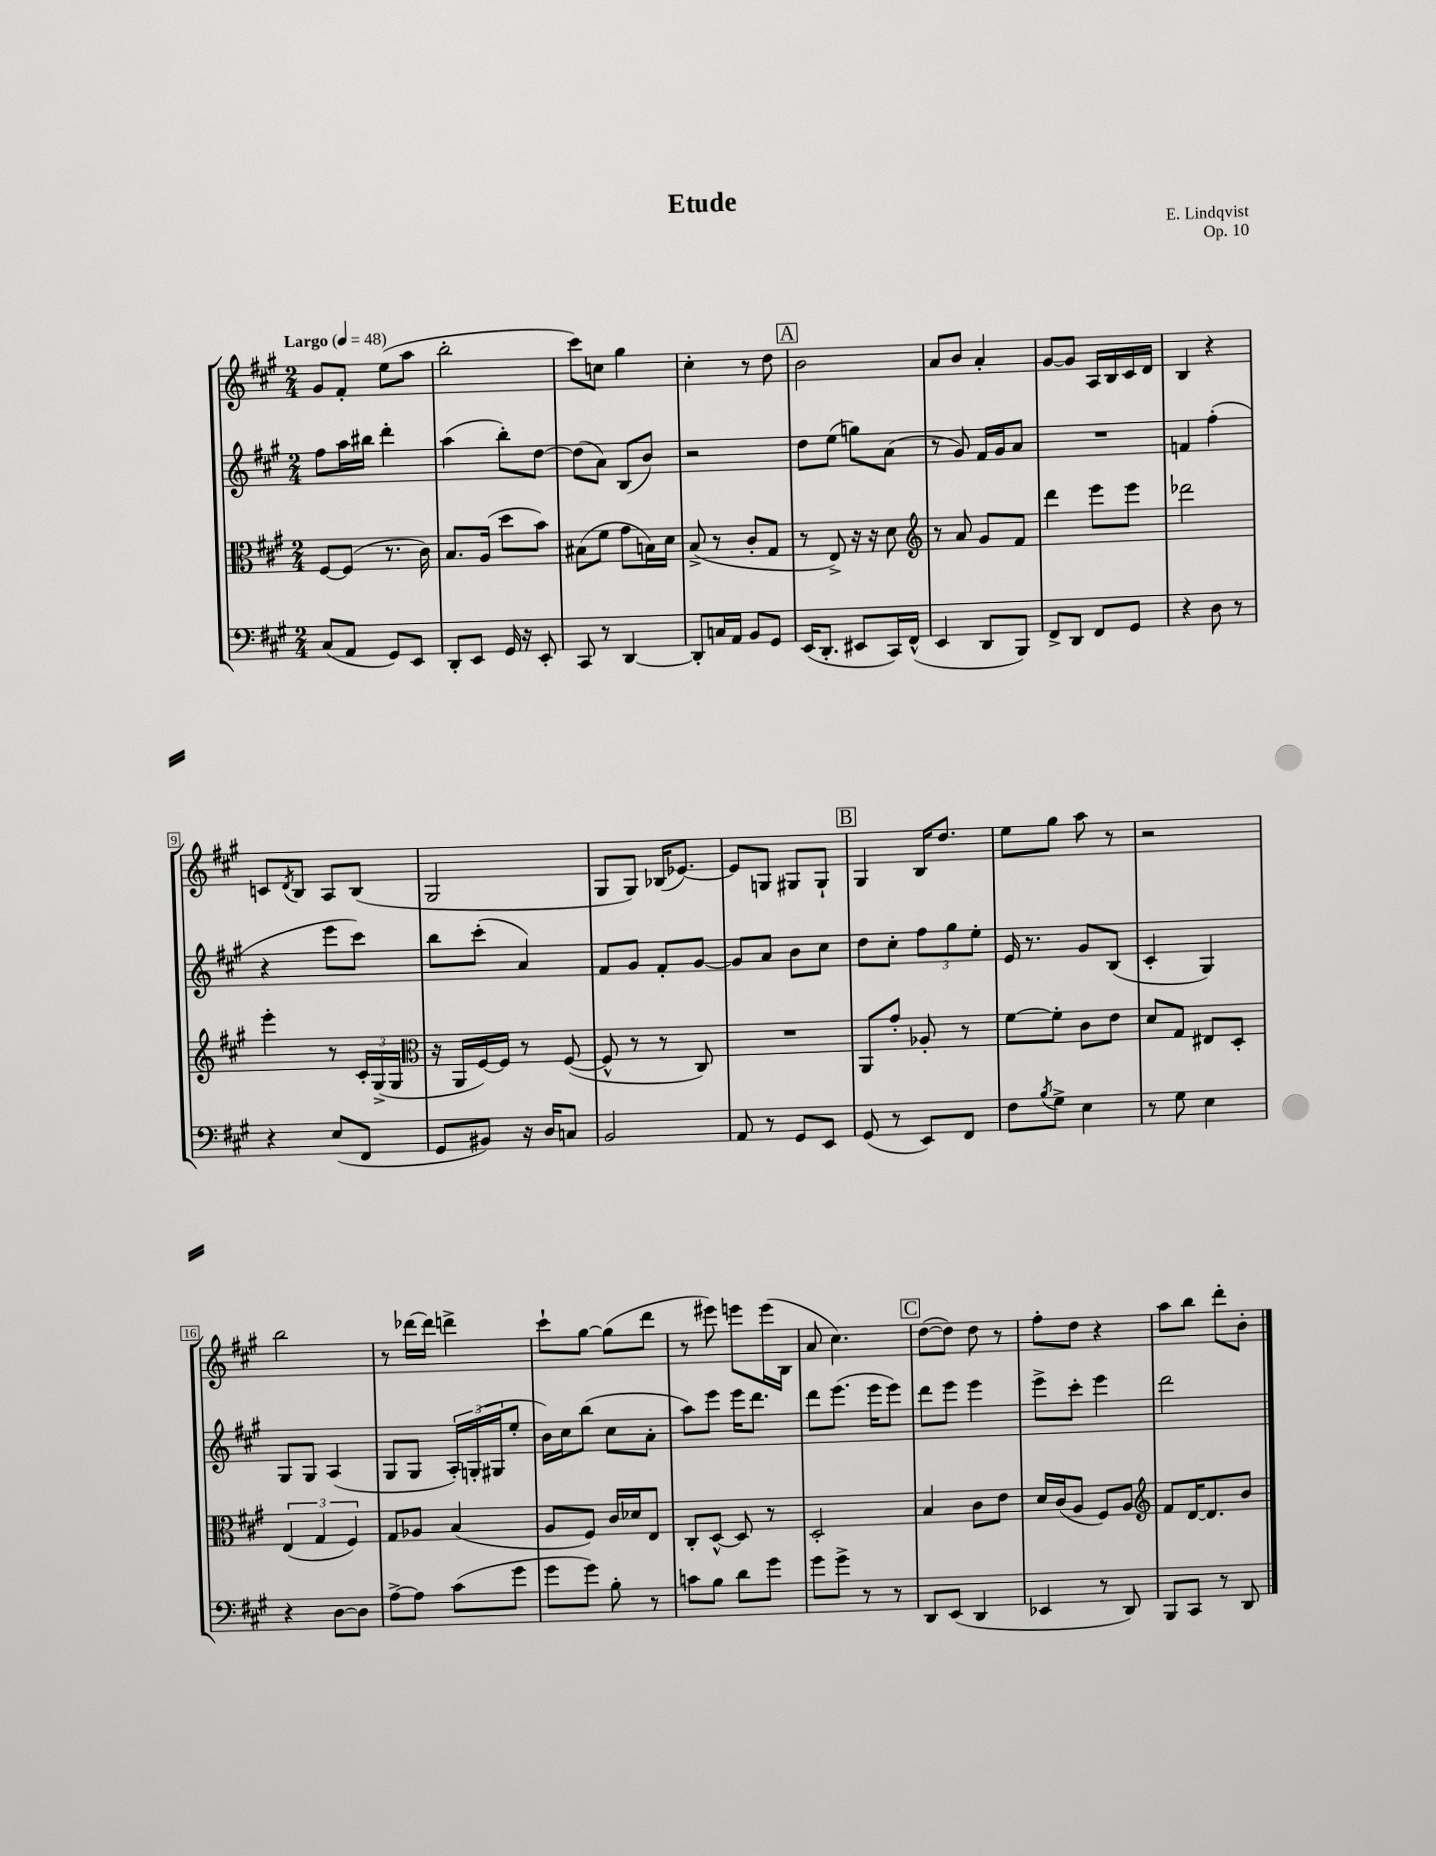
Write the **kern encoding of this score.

**kern	**kern	**kern	**kern
*staff4	*staff3	*staff2	*staff1
*clefF4	*clefC3	*clefG2	*clefG2
*k[f#c#g#]	*k[f#c#g#]	*k[f#c#g#]	*k[f#c#g#]
*M2/4	*M2/4	*M2/4	*M2/4
*MM48	*MM48	*MM48	*MM48
(8C#/L	[8F#/L	8ff#\L	8g#/L
8AA/J	(8F#/]J	16aa\L	8f#'/J
.	.	16bb#\JJ	.
8GG#/L)	8.r	4ddd'\	(8ee\L
8EE/J	.	.	8aa\J
.	16c#\)	.	.
=	=	=	=
8DD'/L	8.B/L	(4aa\	2bb'\
8EE/J	.	.	.
.	(16A/Jk	.	.
16GG#/	8dd\L	8bb'\L)	.
16r	.	.	.
8EE'/	8b\J)	[8dd\J	.
=	=	=	=
8CC#/	(8B#\L	(8dd\]L	8ccc#\L)
8r	8f#\J	8a\J)	8cc\J
[4DD/	8g#\L	(8B/L	4gg#\
.	16B\L)	8b/J)	.
.	16d\JJ	.	.
=	=	=	=
8DD'/]L	(8B^/	2r	4cc#'\
16C/L	8r	.	.
16AA/JJ	.	.	.
8BB/L	8c#'/L	.	8r
8GG#/J	8G#/J	.	8dd\
=	=	=	=
(16EE/LK	8r	8dd\L	2b\
8.DD'/J	.	.	.
.	8E^/)	(8ee\J	.
8EE#/L	16r	8gg\L)	.
.	16r	.	.
16CC#/L)	8d\	(8a\J	.
(16FF#^^/JJ	.	.	.
=	=	=	=
*	*clefG2	*	*
4EE/	8r	8r	8a/L
.	8a/	8g#/)	8b/J
8DD/L	8g#/L	16f#/LL	4a'/
.	.	16g#/J	.
8BBB/J)	8f#/J	8a/J	.
=	=	=	=
8FF#^/L	4ddd\	2r	[8g#/L
8DD/J	.	.	8g#/]J
8FF#/L	8eee\L	.	16A/LL
.	.	.	16B/
8GG#/J	8eee\J	.	16c#/
.	.	.	16d/JJ
=	=	=	=
4r	2ddd-\	4f/	4B/
8D\	.	(4ff#'\	4r
8r	.	.	.
=	=	=	=
4r	4eee'\	4r	8c/L
.	.	.	8qd/
.	.	.	8B/J
(8E/L	8r	8eee\L	8A/L
8FF#/J	24c#'/LL	8ccc#\J)	(8B/J
.	(24G#^/	.	.
.	24G#/JJ	.	.
=	=	=	=
*	*clefC3	*	*
8GG#/L	16r	8bb\L	2G#/
.	16AA/LL	.	.
8BB#/J)	[16F#/)	(8ccc#'\J	.
.	16F#/]JJ	.	.
16r	8r	4a/)	.
16D/LK	.	.	.
8C/J	([8F#/	.	.
=	=	=	=
2BB/	8F#^^/]	8f#/L	8G#/L
.	8r	8g#/J	8G#/J)
.	8r	8f#'/L	(16B-/LK
.	.	.	[8.e-/J)
.	8C#/)	[8g#/J	.
=	=	=	=
8AA/	2r	8g#/]L	8e-/]L
8r	.	8a/J	8G/J
8GG#/L	.	8b\L	8G#/L
8EE/J	.	8cc#\J	8G#`/J
=	=	=	=
(8GG#/	8AA/L	8dd\L	4G#/
8r	8g#'/J	8cc#'\J	.
8EE/L)	8A-'/	12ff#\L	16B/LK
.	.	.	8.dd/J
.	.	12gg#\	.
8FF#/J	8r	.	.
.	.	12ee'\J	.
=	=	=	=
8F#\L	[8f#\L	16e/	8ee\L
.	.	8.r	.
8qB/	.	.	.
8G#^\J	8f#'\]J	.	8gg#\J
4E\	8c#\L	8g#/L	8aa\
.	8e\J	(8B/J	8r
=	=	=	=
8r	8d/L	4c#'/	2r
8G#\	8G#/J	.	.
4E\	8E#/L	4G#/)	.
.	8D'/J	.	.
=	=	=	=
4r	(6E/	8G#/L	2bb\
.	.	8G#/J	.
.	6G#/	.	.
[8D\L	.	(4A/	.
.	6F#/)	.	.
8D\]J	.	.	.
=	=	=	=
[8A^\L	8G#/L	8G#/L	8r
8A\]J	8A-/J	8G#/J	[16ddd-\LL
.	.	.	16ddd-\]JJ
(8c#\L	(4B/	24A'/LL)	4ddd^\
.	.	(24G'/	.
.	.	24G#/J	.
8g#\J	.	8ee'/J	.
=	=	=	=
8g#\L	8A/L	16b\LL)	8ccc#`\L
.	.	16cc#\J	.
8g#\J)	8F#/J)	(8bb\J	[8gg#\J
8B'\	16c#/LL	8cc#\L	(8gg#\]L
.	16d-/J	.	.
8r	8E/J	8a'\J	8ddd\J
=	=	=	=
8c\L	8C#'/L	8aa\L)	8r
8B\J	[8D^^/J	8eee\J	8eee#\)
8d\L	8D/]	16eee\LK	8eee\L
.	.	8.ddd\J	.
8g#\J	8r	.	(16eee\L
.	.	.	16B\JJ
=	=	=	=
8g#\L	2D'/	8ddd\L	8a/
8g#^\J	.	(8.eee\J	4.cc#\)
8r	.	.	.
.	.	16eee\LK	.
8r	.	8eee\J)	.
=	=	=	=
8DD/L	4B/	8ddd\L	([8dd\L
(8EE/J	.	8eee\J	8dd\]J)
4DD/	8c#\L	4eee\	8dd\
.	8e\J	.	8r
=	=	=	=
4EE-/	16d/LL	8eee^\L	8ff#'\L
.	(16c#/J	.	.
.	8A/J	8ccc#'\J	8dd\J
8r	8F#/L)	4eee\	4r
8DD/)	8A/J	.	.
=	=	=	=
*	*clefG2	*	*
8BBB/L	8f#/L	2ddd\	8aa\L
8CC#/J	[16d/K	.	8bb\J
.	8.d/]	.	.
8r	.	.	8ddd'\L
8DD/	8b/J	.	8b'\J
==	==	==	==
*-	*-	*-	*-
